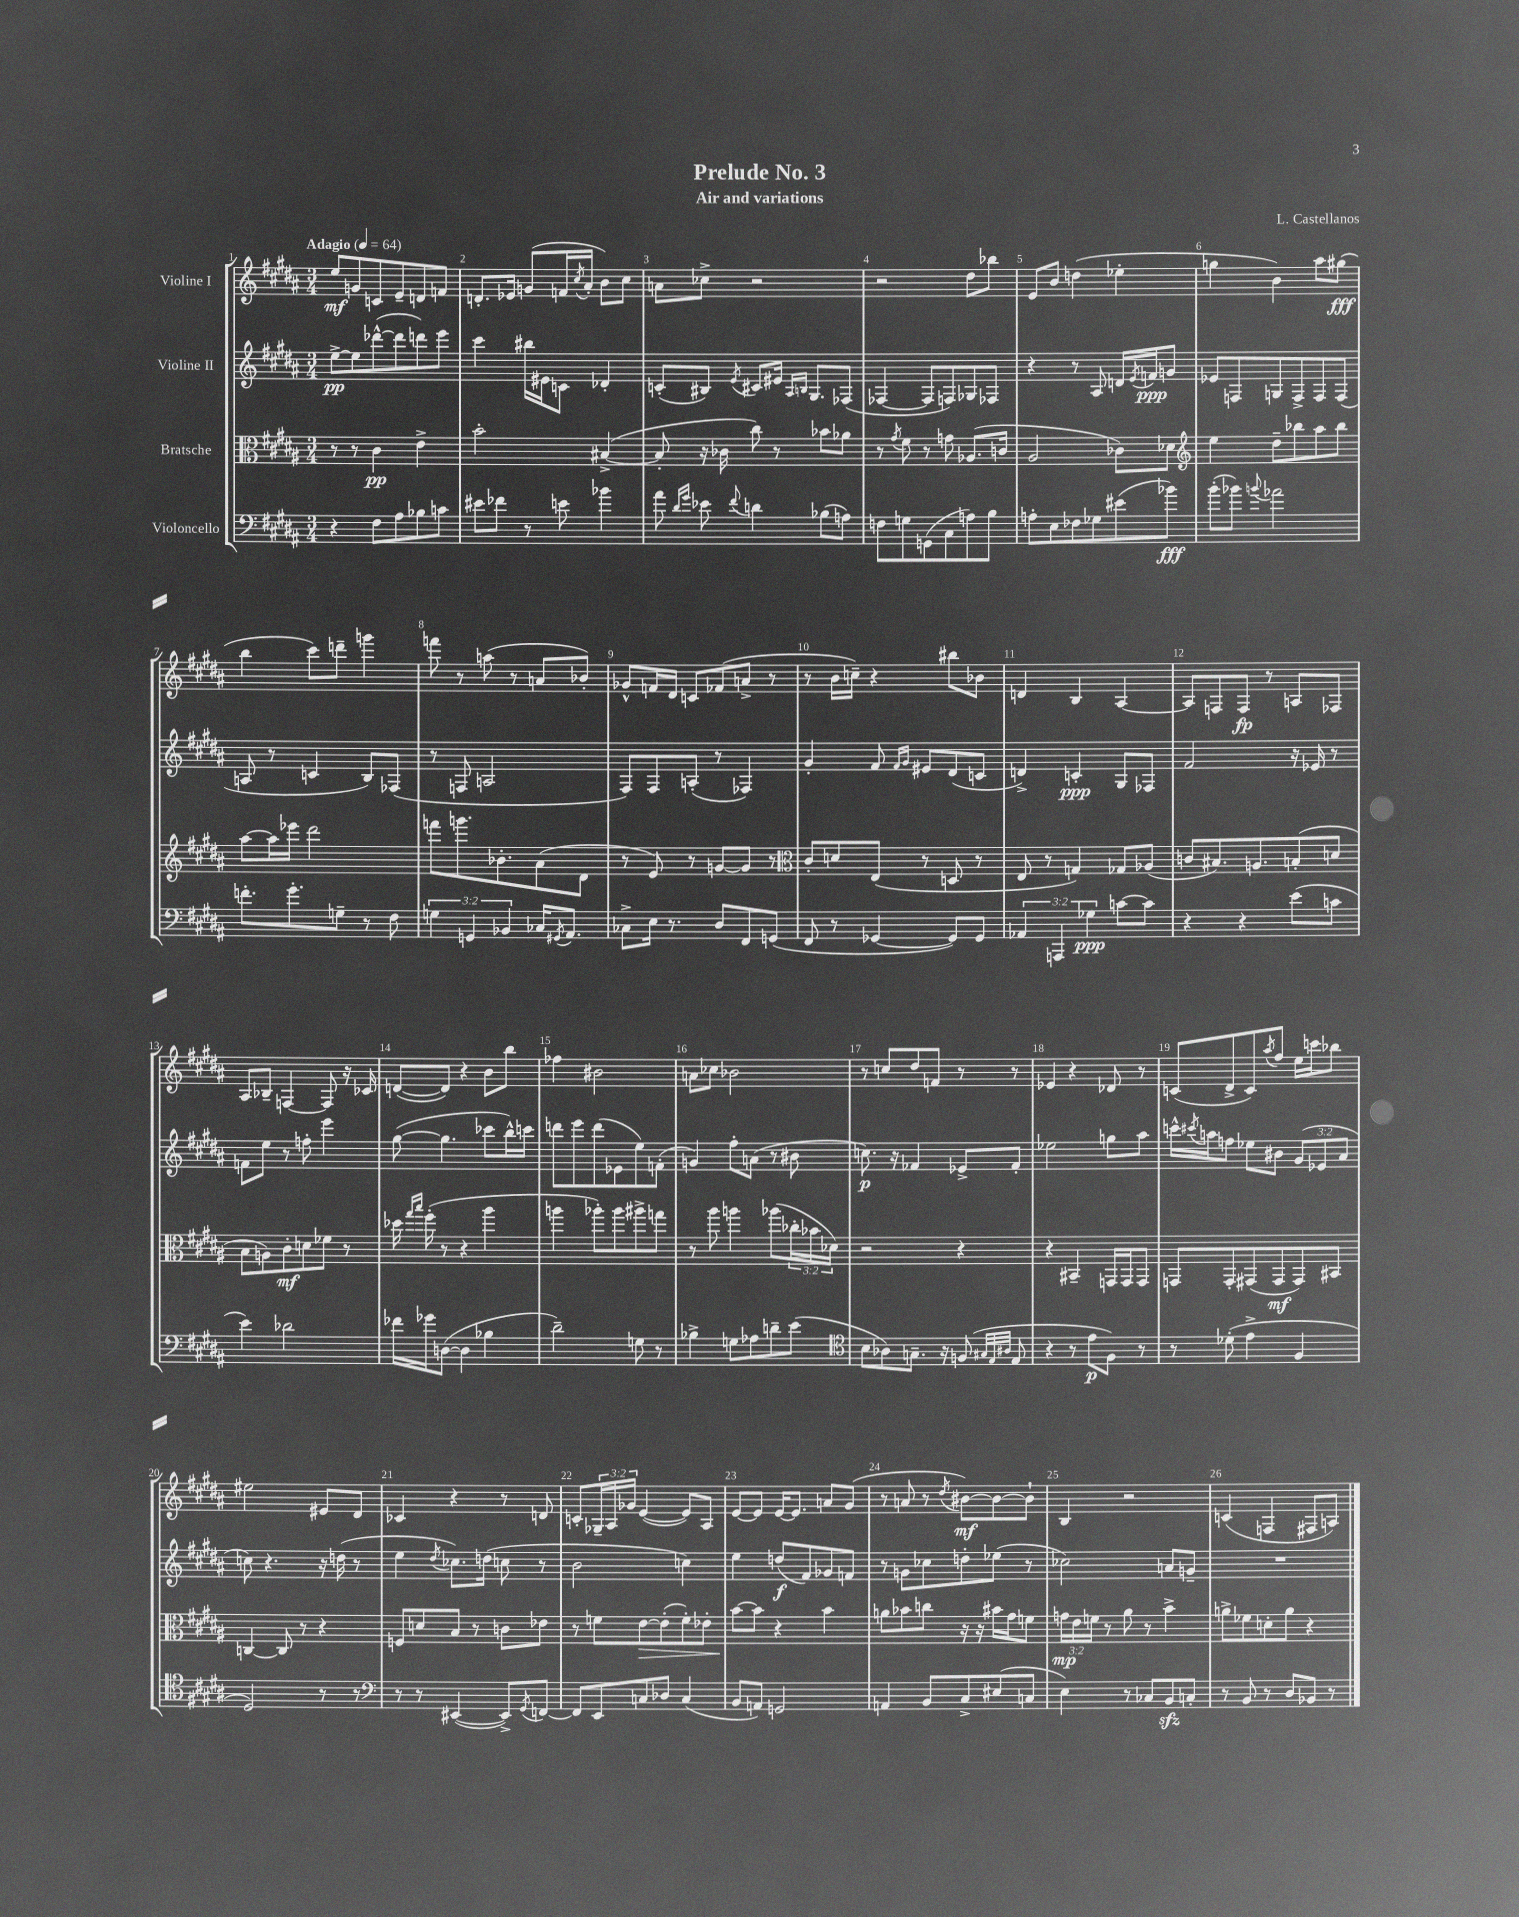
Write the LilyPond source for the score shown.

\header { title = "Prelude No. 3" composer = "L. Castellanos" subtitle = "Air and variations" }
<<
\new StaffGroup <<
\new Staff = "s0" \with { instrumentName = "Violine I" } {
    \clef treble \key b \major \numericTimeSignature \time 3/4 \override Staff.TupletNumber.text = #tuplet-number::calc-fraction-text \tempo "Adagio" 4 = 64
    e''8\mf g'8 c'8 e'8-- d'8 f'8 |
    d'8.-. ees'16 g'8( f'16 \acciaccatura { cis''8 } ais'16-. b'8) cis''8 |
    a'8 ces''8-> r2 |
    r2 dis''8 bes''8 |
    e'8 b'8 d''4( ees''4-. |
    g''4 b'4) ais''8 gis''8\fff( |
    b''4 cis'''8) d'''8-- g'''4 |
    f'''8 r8 a''8( r8 a'8 bes'8-.) |
    ges'8-^ f'16 dis'16 c'8 fes'8( a'8-> r8 |
    r8 b'16 c''16--) r4 bis''8 bes'8 |
    d'4 b4 ais4~ |
    ais8 f8 f8\fp r8 a8 fes8 |
    ais8 bes8-- f4~ f8 r16 ces'16 |
    d'8~( d'8) r4 b'8 b''8 |
    fes''4 bis'2 |
    a'8 ces''8 bes'2 |
    r8 c''8 dis''8 f'8 r8 r8 |
    ees'4 r4 des'8 r8 |
    c'8( dis'8-> c'8) \acciaccatura { ais''8 } fis''8 e''16 c'''16 bes''8 |
    eis''2 eis'8 dis'8 |
    ces'4 r4 r8 d'8 |
    c'8-. \tuplet 3/2 { ges16-- ais16 ges'16 } e'4~( e'8) ais8 |
    e'8~ e'8 e'16~ e'8. a'8 gis'8( |
    r8 a'8 r8 \acciaccatura { dis''8 } bis'8~\mf) bis'8~ bis'8-! |
    b4 r2 |
    c'4( f4 fis8 a8) \bar "|." |
}
\new Staff = "s1" \with { instrumentName = "Violine II" } {
    \clef treble \key b \major \numericTimeSignature \time 3/4 \override Staff.TupletNumber.text = #tuplet-number::calc-fraction-text
    e''8~->\pp e''8 des'''8~-^( des'''8 d'''8) e'''8 |
    cis'''4 bis''16 eis'16 c'8 des'4-. |
    c'8-.( bis8) \acciaccatura { e'8 } cis'8 eis'16 \grace { ais16 b16 } gis8. fes8( |
    fes4~ fes8 f8) ges8 fes8 |
    r4 r8 ais8 d'16 \acciaccatura { e'8 } f'16\ppp g'8 |
    ees'8 f8 g8 f8-> f8 f8( |
    a8 r8 c'4 b8) fes8( |
    r8 f8 a2 |
    fis8) fis8 a8-.( r8 fes4) |
    gis'4-. fis'8 \grace { fis'16 gis'16 } eis'8 dis'8( c'8 |
    d'4->) c'4-.\ppp gis8 fes8 |
    fis'2 r16 ees'16 r8 |
    f'8 e''8 r8 f''8-. e'''4 |
    gis''8~( gis''4. ces'''8 b''16-^) c'''16 |
    d'''8 e'''8 d'''8( ees'8 e''8) f'8-.( |
    g'4) fis''8-. a'8( r8 bis'8 |
    c''8.\p) r16 fes'4 ees'8-> fes'8-. |
    ees''2 g''8 ais''8 |
    c'''16-^ \acciaccatura { cis'''8 } a''16 f''8 ees''8 bis'8 \tuplet 3/2 { gis'8( ees'8 ais'8 } |
    c''8) r4. r16 d''16( r8 |
    e''4 \acciaccatura { dis''8 } ces''8.) d''16( c''8 r8 |
    b'2 c''4) |
    e''4 d''8\f( fis'8) ges'8 f'8 |
    r8 g'8 ces''8 d''8-. ees''8( r8 |
    ces''2) a'8 g'8-- |
    R2. \bar "|." |
}
\new Staff = "s2" \with { instrumentName = "Bratsche" } {
    \clef alto \key b \major \numericTimeSignature \time 3/4 \override Staff.TupletNumber.text = #tuplet-number::calc-fraction-text
    r8 r8 cis'4\pp e'4-> |
    b'2-. bis4~->( |
    bis8-. r16 ces'16 cis''8) r8 bes'8 aes'8 |
    r8 \acciaccatura { gis'8 } fis'8 r8 g'8 aes8.( c'16 |
    ais2 ces'8) des'8 |
    \clef treble e''4 dis''8-- bes''8 ais''8 bes''8 |
    ais''8~ ais''16 ees'''16 dis'''2 |
    f'''8 g'''8. bes'8.-. ais'8( dis'8 |
    r8 e'8) r8 g'8~ g'8 r8 |
    \clef alto cis'8-. d'8 e8( r8 d8 r8 |
    e8 r8 g4) ges8 aes8( |
    c'8 bis8.) a8. b8-.( d'8 |
    b8 a8) cis'8-.\mf d'8 fes'8 r8 |
    des''16 \grace { gis''16 b''16 } fis''16-.( r8 r4 ais''4 |
    a''4 aes''8-.) aes''8 ais''8-> g''8 |
    r8 ais''8 a''4 aes''8( \tuplet 3/2 { ces''16-. bes'16 des'16) } |
    r2 r4 |
    r4 bis,4-- g,16 g,16 g,8 |
    g,8 g,8-. gis,8( gis,8\mf gis,8) bis,8 |
    c4~ c8 r8 r4 |
    f8 d'8 b8 r8 c'8 ees'8 |
    r8 f'8 e'8~\> e'8-.( f'8-.) ees'8-. |
    b'8~\! b'8 r4 b'4 |
    a'8 bes'8 c''8 r16 r16 bis'16 gis'16 f'8 |
    \tuplet 3/2 { g'16\mp e'16 f'16 } r8 ais'8 r8 b'4-> |
    a'8-> fes'8 d'8-. a'8 r4 \bar "|." |
}
\new Staff = "s3" \with { instrumentName = "Violoncello" } {
    \clef bass \key b \major \numericTimeSignature \time 3/4 \override Staff.TupletNumber.text = #tuplet-number::calc-fraction-text
    r4 fis8 ais8 bes8 c'8 |
    eis'8 fes'8 r8 e'8 bes'4 |
    ais'8 \grace { dis'16 gis'16 } ees'8 \appoggiatura { fis'8 } d'4 bes8( a8) |
    f8 g8 g,8( cis8 a8) b8 |
    a8-. e8 fes8 ges8 eis'8( bes'8\fff) |
    b'8-.( bes'8) \appoggiatura { b'8 } aes'2 |
    f'8.-. gis'8.-. g8-- r8 fis8 |
    \tuplet 3/2 { g4 g,4 bes,4 } ces16 \acciaccatura { gis,8 } ais,8. |
    ces8-> e16 r8. dis8 fis,8 g,8( |
    fis,8 r8 ges,4~ ges,8) ges,8 |
    \tuplet 3/2 { aes,4 a,,4 ges4\ppp } c'8~ c'8 |
    r4 r4 e'8( c'8 |
    e'4) des'2 |
    fes'16 ges'16 d8~( d4 bes4 |
    dis'2--) g8 r8 |
    bes4-> g8 aes8 d'8-- e'8( |
    \clef tenor b8 aes8) g8.-- r16 f8( \grace { gis32 e32 ais32 } e8 |
    r4 r8 e'8\p fis8) r8 |
    r8 des'8-.( e'4-> fis4 |
    dis2) r8 r8 |
    \clef bass r8 r8 eis,4~( eis,8->) \acciaccatura { gis,8 } f,8~ |
    f,8 e,8 c8 des8 c4( |
    b,8 a,8) g,2 |
    a,4 b,8 cis8-> eis8( c8 |
    e4) r8 ces8 b,8\sfz c8-. |
    r8 b,8 r8 dis8 bes,8 r8 \bar "|." |
}
>>
>>
\layout { \context { \Score \override BarNumber.break-visibility = ##(#f #t #t) barNumberVisibility = #all-bar-numbers-visible } }
